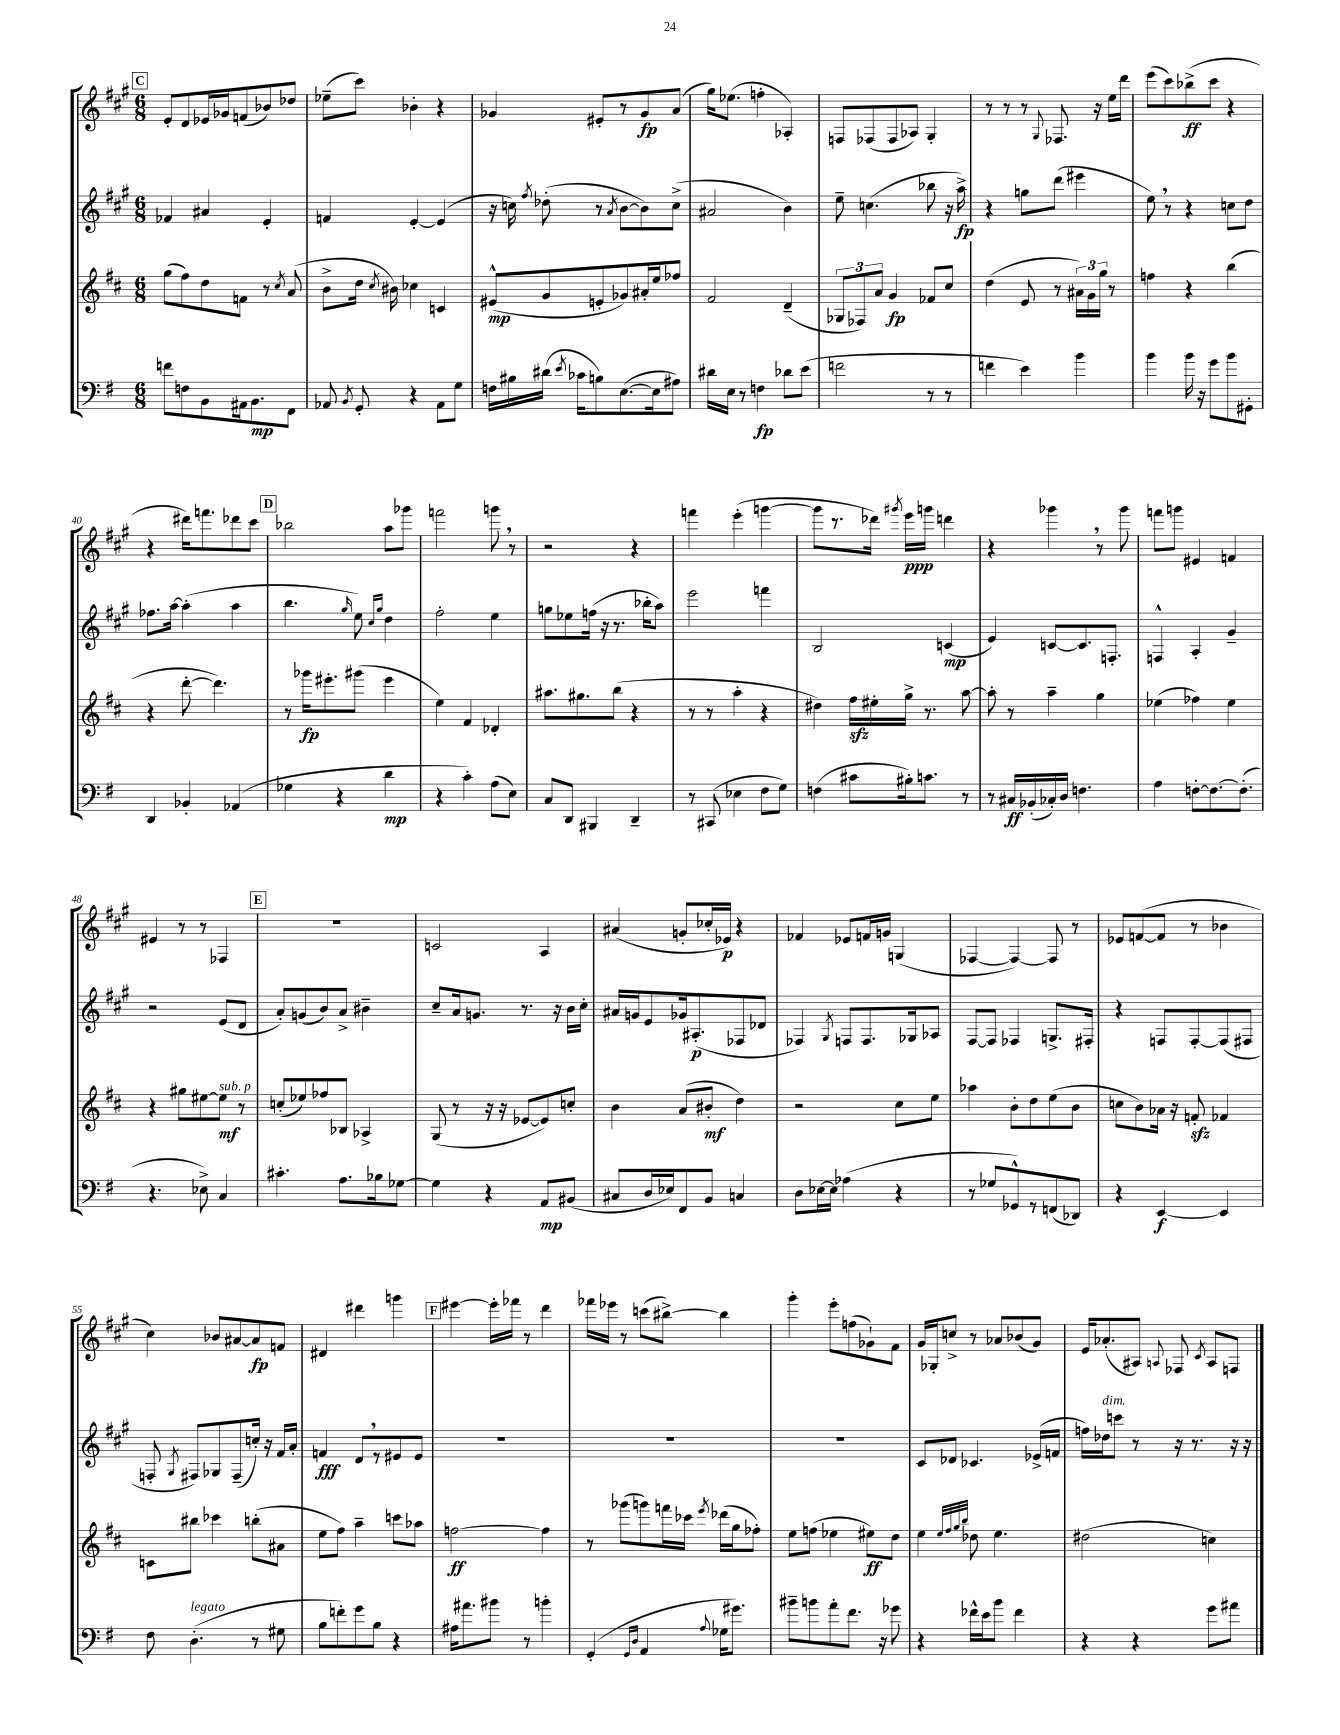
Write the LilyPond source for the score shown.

<<
\new StaffGroup <<
\new Staff = "s0" {
    \clef treble \key a \major \numericTimeSignature \time 6/8
    \autoBeamOff \mark \markup { \box "C" } e'8[-. d'8 ees'16 ges'16 f'8( bes'8) des''8] |
    ees''8[--( cis'''8]) bes'4-. r4 |
    ges'4 eis'8[-. r8 ges'8\fp a'8]( |
    gis''16[) ees''8.]( f''4-. aes4-.) |
    f8[ fes8( fes8 aes8]) gis4-. |
    r8 r8 r8 \appoggiatura { gis8 } fes8. r16 e''16[ d'''16] |
    e'''8[( cis'''8) bes''8->\ff( cis'''8] r4 |
    r4 dis'''16[) f'''8. des'''8 cis'''8] |
    \mark \markup { \box "D" } bes''2 a''8[ ges'''8] |
    f'''2 g'''8 \breathe r8 |
    r2 r4 |
    f'''4 e'''4-.( g'''4~ |
    g'''8[ r8. des'''16]) \acciaccatura { gis'''8 } e'''16[\ppp g'''16] d'''4 |
    r4 ges'''4 \breathe r8 ges'''8 |
    f'''8[ g'''8] eis'4 f'4 |
    eis'4 r8 r8 fes4 |
    \mark \markup { \box "E" } R2. |
    c'2 a4 |
    ais'4( g'8[-. ces''16-. ees'16]\p) r4 |
    fes'4 ees'8[ f'16 g'16] g4( |
    fes4~ fes4~) fes8 r8 |
    ees'8[ f'8~( f'8] r8 bes'4 |
    cis''4) bes'8[ ais'8~ ais'8\fp f'8] |
    dis'4 dis'''4 g'''4 |
    \mark \markup { \box "F" } eis'''4~ eis'''16[-. fes'''16] r8 d'''4 |
    fes'''16[ ees'''16] r8 c'''8[( bis''8]~->) bis''4 |
    gis'''4-. e'''8[-. f''8( ges'8-!) fis'8] |
    gis'16[ ges16-. c''8]-> r8 aes'8[ bes'8( gis'8]) |
    e'16[ aes'8.-.( ais8]) \appoggiatura { a8 } fes8 \acciaccatura { cis'8 } a8[ f8] \bar "|." |
}
\new Staff = "s1" {
    \clef treble \key a \major \numericTimeSignature \time 6/8
    \autoBeamOff \mark \markup { \box "C" } fes'4 ais'4 e'4-. |
    f'4 e'4~-. e'4( |
    r16 c''16) \acciaccatura { fis''8 } des''8-.( r8 \acciaccatura { a'8 } b'8[~ b'8) c''8]->( |
    ais'2 b'4) |
    e''8-- c''4.( bes''8 r16 a''16->\fp) |
    r4 g''8[ d'''8]( eis'''4 |
    e''8) \breathe r8 r4 c''8[ d''8] |
    fes''8.[ a''16]~ a''4-.( a''4 |
    \mark \markup { \box "D" } b''4. \grace { gis''16 } e''8) \grace { cis''16[ gis''16] } d''4 |
    fis''2-. e''4 |
    g''8[ ees''8 f''16]( r16 r8. bes''16[-. a''8]) |
    e'''2 f'''4 |
    b2 c'4\mp( |
    e'4) c'8[~ c'8. f8.]-. |
    f4-^ a4-. gis'4-- |
    r2 e'8[( d'8] |
    \mark \markup { \box "E" } a'8[-.) g'8( b'8) a'8]-> bis'4-- |
    cis''8[-- a'16 g'8.] r8. r16 b'16[ cis''16]-. |
    ais'16[ g'16 e'8 ges'16 ais8.-.\p( fes8 des'8] |
    fes4) \acciaccatura { gis8 } f8[ f8. ges16 aes8] |
    fis8[~ fis8] fes4 g8.[-> fis16]-. |
    r4 f8[ f8~-. f8( fis8] |
    f8-. \acciaccatura { gis8 } fis8[) ges8 fis8--( c''16]-.) r16 fis'16[ a'16]-. |
    f'4\fff d'8[ \breathe r8 eis'8 eis'8] |
    \mark \markup { \box "F" } R2. |
    R2. |
    R2. |
    cis'8[ des'8] ces'4. ees'16[->( f'16] |
    f''16[) des''16^\markup { \italic "dim." } c'''8] r8 r16 r8. r16 r16 \bar "|." |
}
\new Staff = "s2" {
    \clef treble \key d \major \numericTimeSignature \time 6/8
    \autoBeamOff \mark \markup { \box "C" } g''8[( fis''8) d''8 f'8] r8 \acciaccatura { cis''8 } a'8( |
    b'8[-> d''16] \acciaccatura { cis''8 } bis'16) ces''4 c'4 |
    eis'8[-^\mp( g'8 e'8-. ges'8) ais'16-. e''16 fes''8] |
    fis'2 d'4--( |
    \tuplet 3/2 { ges8[ fes8) a'8] } g'4\fp fes'8[ cis''8] |
    d''4( e'8 r8 \tuplet 3/2 { ais'16[) g'16 g''16] } r8 |
    f''4 r4 b''4( |
    r4 d'''8~-. d'''4.) |
    \mark \markup { \box "D" } r8 ges'''16[\fp eis'''8.-. gis'''8]( eis'''4 |
    e''4) fis'4 des'4-. |
    ais''8.[ gis''8. b''8]( r4 |
    r8 r8 a''4-. r4 |
    dis''4) fis''16[\sfz eis''16-. g''16]-> r8. a''8~ |
    a''8-. r8 a''4-- g''4 |
    ees''4( fes''4) ees''4 |
    r4 gis''8[ eis''8~ eis''8]\mf^\markup { \italic "sub. p" } r8 |
    \mark \markup { \box "E" } c''8[-.( ees''8) fes''8 bes8] aes4-> |
    g8( r8 r16 r16 ees'8[~ ees'8) c''8]-. |
    b'4 a'8[( bis'8]-.\mf d''4) |
    r2 cis''8[ e''8] |
    aes''4 b'8[-. d''8 e''8( b'8] |
    c''8[ b'8) aes'16] r16 f'8-.\sfz fes'4 |
    c'8[ bis''8] ces'''4 b''8[-.( ais'8] |
    e''8[ fis''8]) a''4-- c'''8[ aes''8] |
    \mark \markup { \box "F" } f''2~\ff f''4 |
    r8 ges'''8[( g'''8) f'''16 ces'''16] \acciaccatura { e'''8 } des'''16[( g''16 fes''8]-.) |
    e''8[ f''8]( ees''4 eis''8[\ff) d''8] |
    e''4 \grace { e''32[ fis''32 g''32 b''32] } des''8 e''4. |
    dis''2( c''4) \bar "|." |
}
\new Staff = "s3" {
    \clef bass \key g \major \numericTimeSignature \time 6/8
    \autoBeamOff \mark \markup { \box "C" } f'8[ f8 b,8 ais,16 b,8.\mp fis,8] |
    aes,8 \acciaccatura { b,8 } g,8-. r4 aes,8[ g8] |
    f16[ bis16 dis'16]( \acciaccatura { e'8 } ces'16[ b8) e8.~( e16 ais8]) |
    dis'16[ e16] r8 f4\fp des'8[ e'8]( |
    f'2 r8 r8 |
    f'4 e'4) b'4 |
    b'4 b'16 r16 g'8[ b'8 gis,8]-. |
    d,4 bes,4-. aes,4( |
    \mark \markup { \box "D" } ges4 r4 d'4\mp |
    r4 c'4-.) a8[( e8]) |
    c8[ d,8] bis,,4 d,4-- |
    r8 cis,8( ees4 fis8[ g8]) |
    f4( cis'8[ bis16-.) c'8.] r8 |
    r8 cis16[\ff bes,16-.( ces16-.) d16] f4. |
    a4 f8[~-. f8.~ f8.]-.( |
    r4. ees8->) c4 |
    \mark \markup { \box "E" } cis'4.-. a8.[ bes16 ges8]~ |
    ges4 r4 a,8[\mp bis,8]( |
    cis8[ d16 ees16) fis,8 b,8] c4 |
    d8[ ees16~ ees16] aes4( r4 |
    r8 ges8[ ges,8-^) r8 f,8( des,8]) |
    r4 e,4~\f e,4 |
    fis8 d4.-.^\markup { \italic "legato" }( r8 gis8 |
    b8[ f'8-.) g'8 b8] r4 |
    \mark \markup { \box "F" } ais16[ ais'8. bis'8] r8 b'4-. |
    g,4-.( \grace { g,16[ d16] } a,4 \appoggiatura { a8 } ges16[ gis'8.]) |
    bis'8[-- b'8 a'8-. fis'8.] r16 ges'8 |
    r4 fes'16[-^ e'16 b'8] fes'4 |
    r4 r4 g'8[ ais'8] \bar "|." |
}
>>
>>
\layout { \context { \Score currentBarNumber = #33 } }
